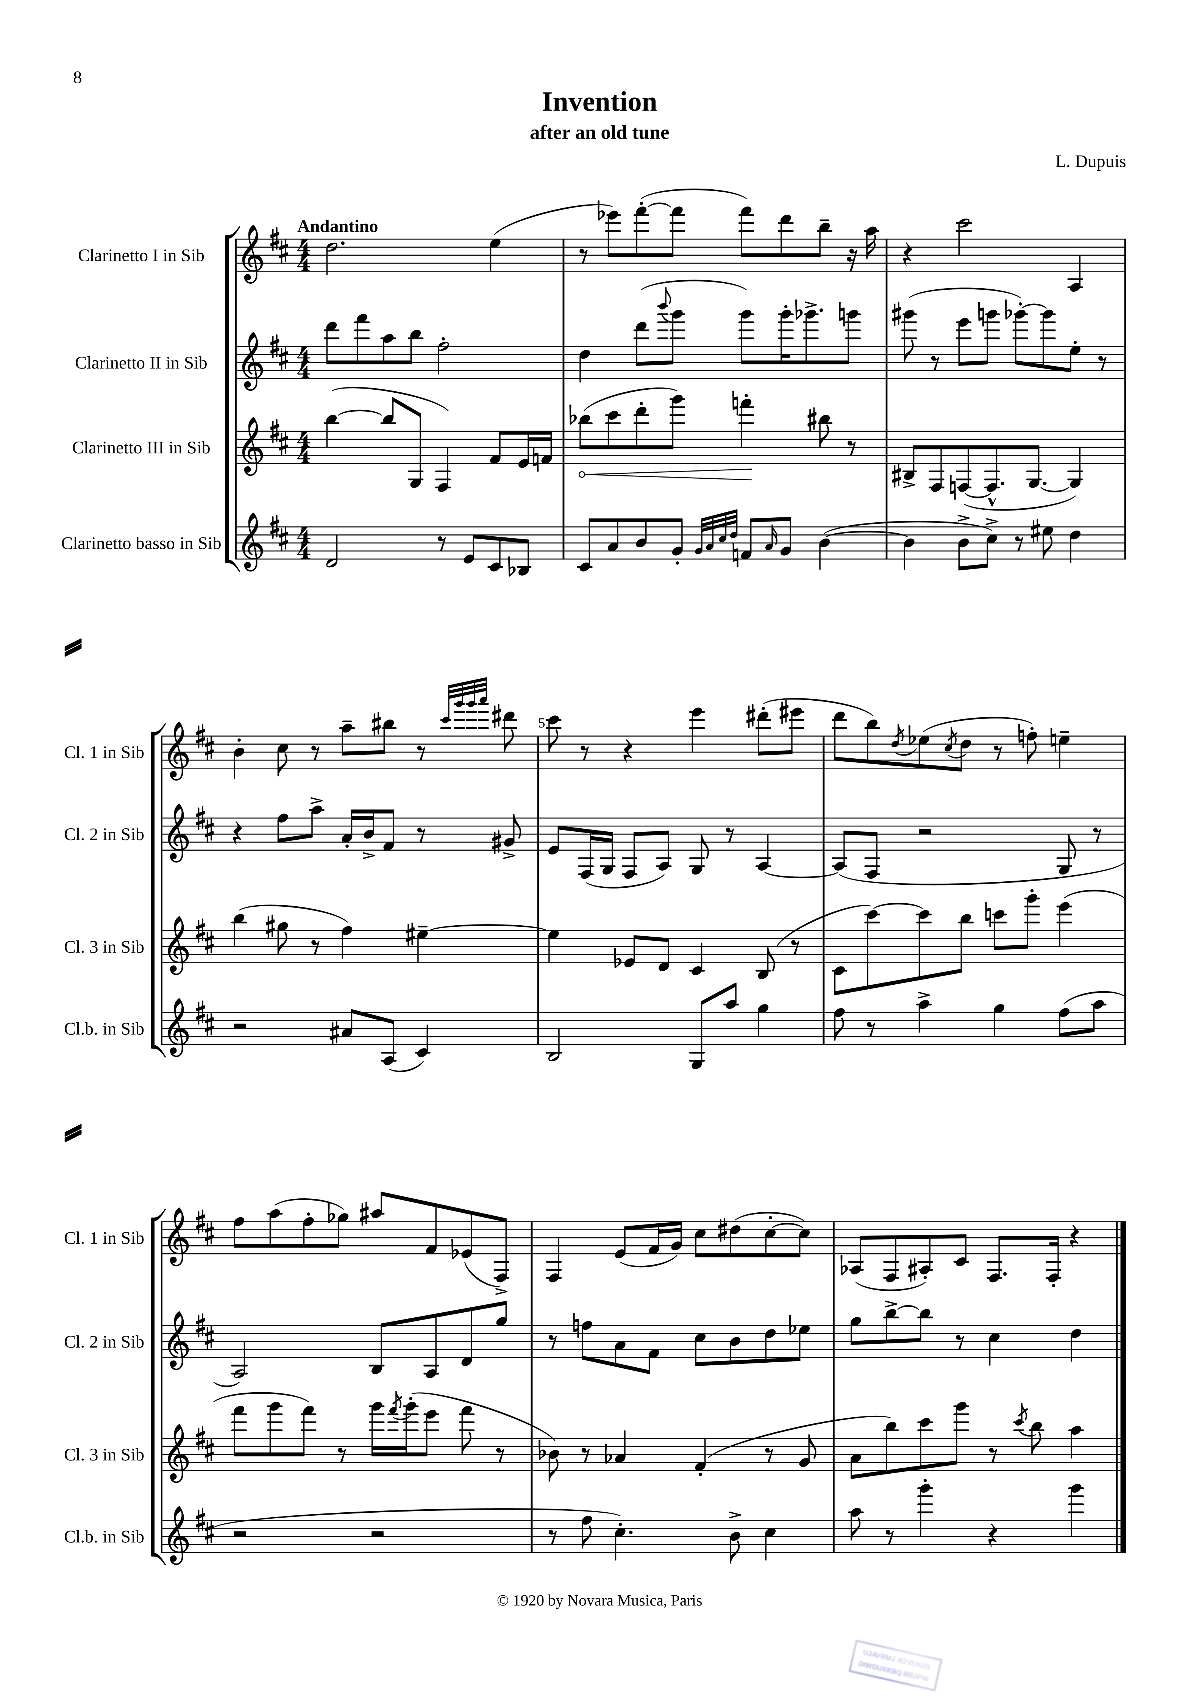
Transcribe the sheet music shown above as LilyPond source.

\header { title = "Invention" composer = "L. Dupuis" subtitle = "after an old tune" }
<<
\new StaffGroup <<
\new Staff = "s0" \with { instrumentName = "Clarinetto I in Sib" shortInstrumentName = "Cl. 1 in Sib" } {
    \clef treble \key d \major \numericTimeSignature \time 4/4 \tempo "Andantino"
    d''2. e''4( |
    r8 ees'''8) fis'''8~-.( fis'''8 fis'''8) d'''8 b''8-- r16 a''16 |
    r4 cis'''2 a4 |
    b'4-. cis''8 r8 a''8-- bis''8 r8 \grace { cis'''32 g'''32 g'''32 a'''32 } dis'''8 |
    cis'''8 r8 r4 e'''4 dis'''8-.( eis'''8 |
    d'''8 b''8) \acciaccatura { d''8 } ees''8( \acciaccatura { cis''8 } d''8 r8 f''8-.) e''4-- |
    fis''8 a''8( fis''8-. ges''8) ais''8 fis'8 ees'8( fis8->) |
    fis4 e'8( fis'16 g'16) cis''8 dis''8( cis''8~-. cis''8) |
    aes8( fis8 ais8-.) cis'8 fis8. fis16-. r4 \bar "|." |
}
\new Staff = "s1" \with { instrumentName = "Clarinetto II in Sib" shortInstrumentName = "Cl. 2 in Sib" } {
    \clef treble \key d \major \numericTimeSignature \time 4/4
    d'''8 fis'''8 a''8 b''8 fis''2-. |
    d''4 d'''8( \appoggiatura { b'''8 } g'''8 g'''8) g'''16-. ges'''8.-> g'''8 |
    gis'''8( r8 e'''8 g'''8 ges'''8~-.) ges'''8 e''8-. r8 |
    r4 fis''8 a''8-> a'16-. b'16-> fis'8 r8 gis'8-> |
    e'8 fis16( g16 fis8 a8) g8 r8 a4~ |
    a8( fis8 r2 g8 r8 |
    a2) b8 a8 d'8 g''8 |
    r8 f''8 a'8 fis'8 cis''8 b'8 d''8 ees''8 |
    g''8 b''8~-> b''8 r8 cis''4 d''4 \bar "|." |
}
\new Staff = "s2" \with { instrumentName = "Clarinetto III in Sib" shortInstrumentName = "Cl. 3 in Sib" } {
    \clef treble \key d \major \numericTimeSignature \time 4/4
    b''4~( b''8 g8 fis4) fis'8 e'16 f'16 |
    \once \override Hairpin.circled-tip = ##t bes''8\<( cis'''8 d'''8-. g'''8) f'''4-.\! bis''8 r8 |
    bis8-> fis8 f8~( f8.-^ g8.~ g4) |
    b''4( gis''8 r8 fis''4) eis''4~-- |
    eis''4 ees'8 d'8 cis'4 b8( r8 |
    cis'8 cis'''8~) cis'''8 b''8 c'''8 g'''8-. e'''4( |
    fis'''8 g'''8 fis'''8) r8 g'''16 \acciaccatura { fis'''8 } g'''16-.( e'''8 fis'''8 r8 |
    bes'8) r8 aes'4 fis'4-.( r8 g'8 |
    a'8 b''8) cis'''8 g'''8 r8 \acciaccatura { cis'''8 } b''8 a''4 \bar "|." |
}
\new Staff = "s3" \with { instrumentName = "Clarinetto basso in Sib" shortInstrumentName = "Cl.b. in Sib" } {
    \clef treble \key d \major \numericTimeSignature \time 4/4
    d'2 r8 e'8 cis'8 bes8 |
    cis'8 a'8 b'8 g'8-. \grace { g'32 a'32 cis''32 d''32 } f'8 \grace { a'16 } g'8 b'4~( |
    b'4 b'8-> cis''8->) r8 eis''8 d''4 |
    r2 ais'8 a8( cis'4) |
    b2 g8 a''8 g''4 |
    fis''8 r8 a''4-> g''4 fis''8( a''8 |
    r2 r2 |
    r8 fis''8 cis''4.-.) b'8-> cis''4 |
    a''8 r8 g'''4-. r4 g'''4 \bar "|." |
}
>>
>>
\layout { \context { \Score \override BarNumber.break-visibility = ##(#f #t #t) barNumberVisibility = #(every-nth-bar-number-visible 5) } }
